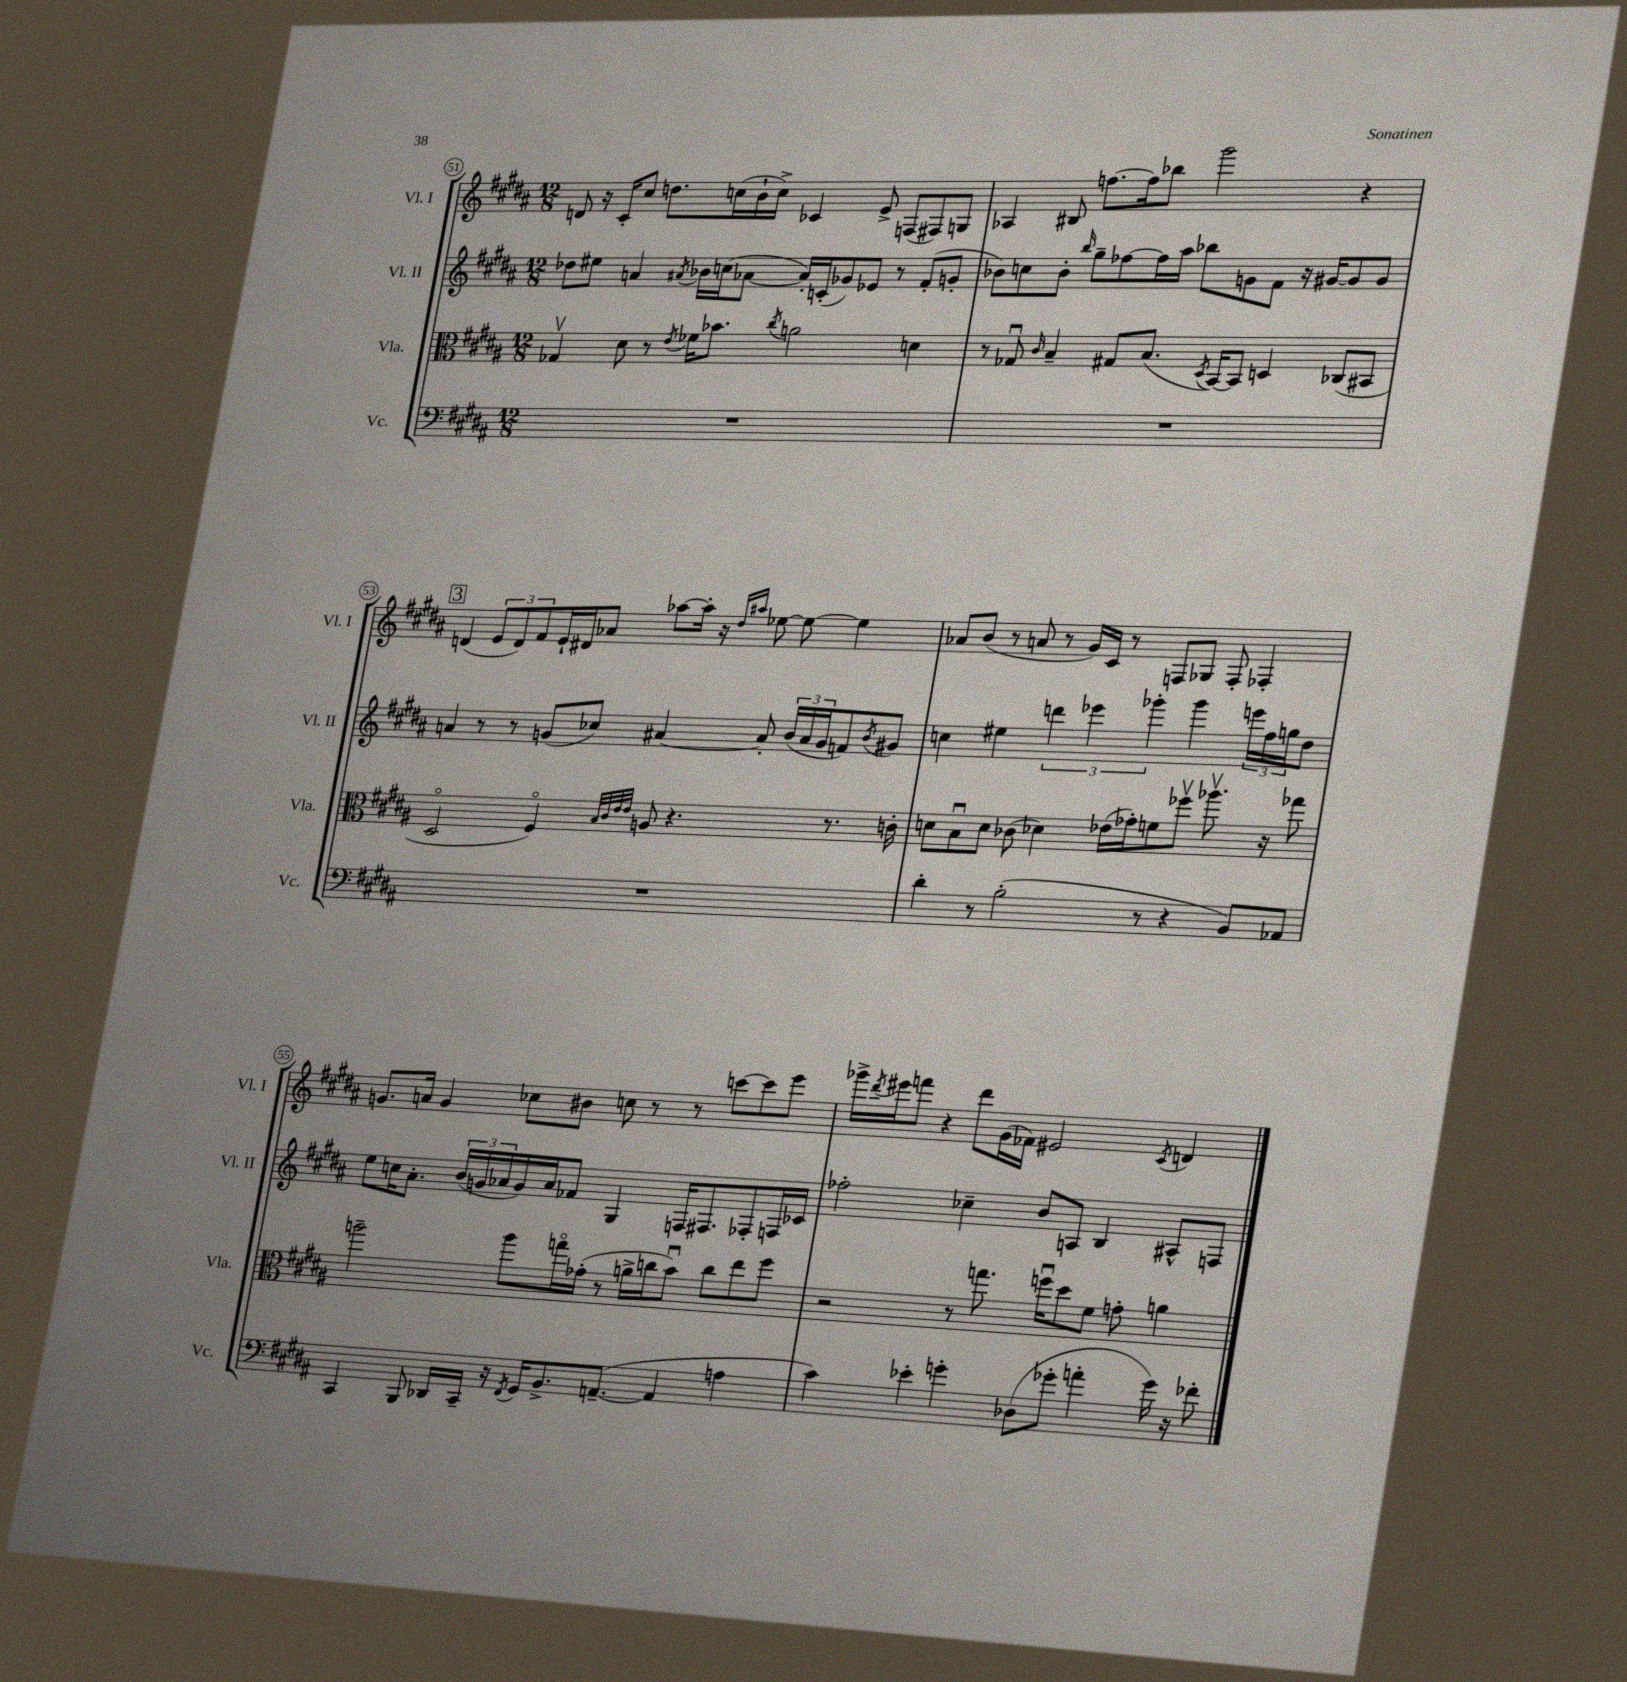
<<
\new StaffGroup <<
\new Staff = "s0" \with { instrumentName = "Vl. I" shortInstrumentName = "Vl. I" } {
    \clef treble \key b \major \numericTimeSignature \time 12/8
    d'8 r16 cis'16-. cis''8 d''8. c''16( b'16-! c''16->) ces'4 e'8-> f8( fis8) g8 |
    aes4 bis8 f''8.~ f''16 bes''8 gis'''2 r4 |
    \mark \markup { \box "3" } d'4( \tuplet 3/2 { e'8 d'8) fis'8 } e'16-! dis'16 aes'8 aes''8~ aes''16-. r16 \grace { dis''16 ais''16 } ees''8~ ees''8~ ees''4 |
    aes'8 b'8( r8 a'8 r8 gis'16) cis'16 r8 f8 ges8 f8-. fes4-. |
    g'8. a'16 g'4 ces''8 bis'8 c''8 r8 r8 c'''8~ c'''8 e'''8 |
    ges'''16-> \acciaccatura { dis'''8 } eis'''16 f'''8 r4 dis'''8 gis'16( fes'16) eis'2 \acciaccatura { cis'8 } d'4 \bar "|." |
}
\new Staff = "s1" \with { instrumentName = "Vl. II" shortInstrumentName = "Vl. II" } {
    \clef treble \key b \major \numericTimeSignature \time 12/8
    des''8 eis''8 a'4 \acciaccatura { ais'8 } bes'16 c''16( aes'8~ aes'16-.) c'16-.( ges'8) ees'8 r8 fis'8-.( g'8-. |
    bes'8) c''8 bes'8-. \grace { b''16 } gis''8-- fes''8~ fes''16 ais''16 bes''8 g'8 fis'8 r16 gis'16~ gis'8 gis'8 |
    \mark \markup { \box "3" } a'4 r8 r8 g'8( ces''8) ais'4~ ais'8-. \tuplet 3/2 { b'16( ais'16 g'16 } f'8) \acciaccatura { b'8 } gis'8 |
    c''4 eis''4 \tuplet 3/2 { d'''4 ees'''4 ges'''4-. } ges'''4 \tuplet 3/2 { e'''16 fis''16 g''16 } dis''8 |
    e''8 c''16 ais'8.-. \tuplet 3/2 { b'16( g'16 aes'16 } g'16) aes'16 fes'8 gis4 f16 fis8. fes8-. f16 ces'16 |
    fes''2-. ces''4-- b'8 a8 b4 ais8-^ f8 \bar "|." |
}
\new Staff = "s2" \with { instrumentName = "Vla." shortInstrumentName = "Vla." } {
    \clef alto \key b \major \numericTimeSignature \time 12/8
    ges4\upbow dis'8 r8 \acciaccatura { e'8 } fes'16 bes'8. \acciaccatura { cis''8 } a'2 d'4 |
    r8 ges8\downbow \grace { cis'16 } b4-- gis8 b8.( \acciaccatura { dis8 } b,16~) b,8 d4 ces8( bis,8 |
    \mark \markup { \box "3" } dis2\flageolet fis4\flageolet) \grace { b32 cis'32 e'32 e'32 } a8 r4. r8. c'16-. |
    d'8 b8\downbow d'8 ces'8( des'4) ees'16( ges'16-.) f'8 fes''8\upbow aes''8.\upbow r16 ges''8 |
    a''2-- a''8 g''16\flageolet ges'16-.( r8 a'16-> c''16 b'8\downbow) c''8 e''8 fis''8 |
    r2 r8 g''8. f''16\downbow dis''8 fis'8 g'8-. a'4 \bar "|." |
}
\new Staff = "s3" \with { instrumentName = "Vc." shortInstrumentName = "Vc." } {
    \clef bass \key b \major \numericTimeSignature \time 12/8
    R1. |
    R1. |
    \mark \markup { \box "3" } R1. |
    dis'4-. r8 b2-.( r8 r4 b,8) aes,8 |
    cis,4 b,,8 des,16 cis,16-- r16 \acciaccatura { fis,8 } gis,16 b,8.-> a,8.~--( a,4 a4 |
    cis'4) ees'4-. g'4-. des8( ges'8-. a'4-. ges'16) r16 fes'8-. \bar "|." |
}
>>
>>
\layout { \context { \Score currentBarNumber = #51 \override BarNumber.stencil = #(make-stencil-circler 0.1 0.3 ly:text-interface::print) } }
